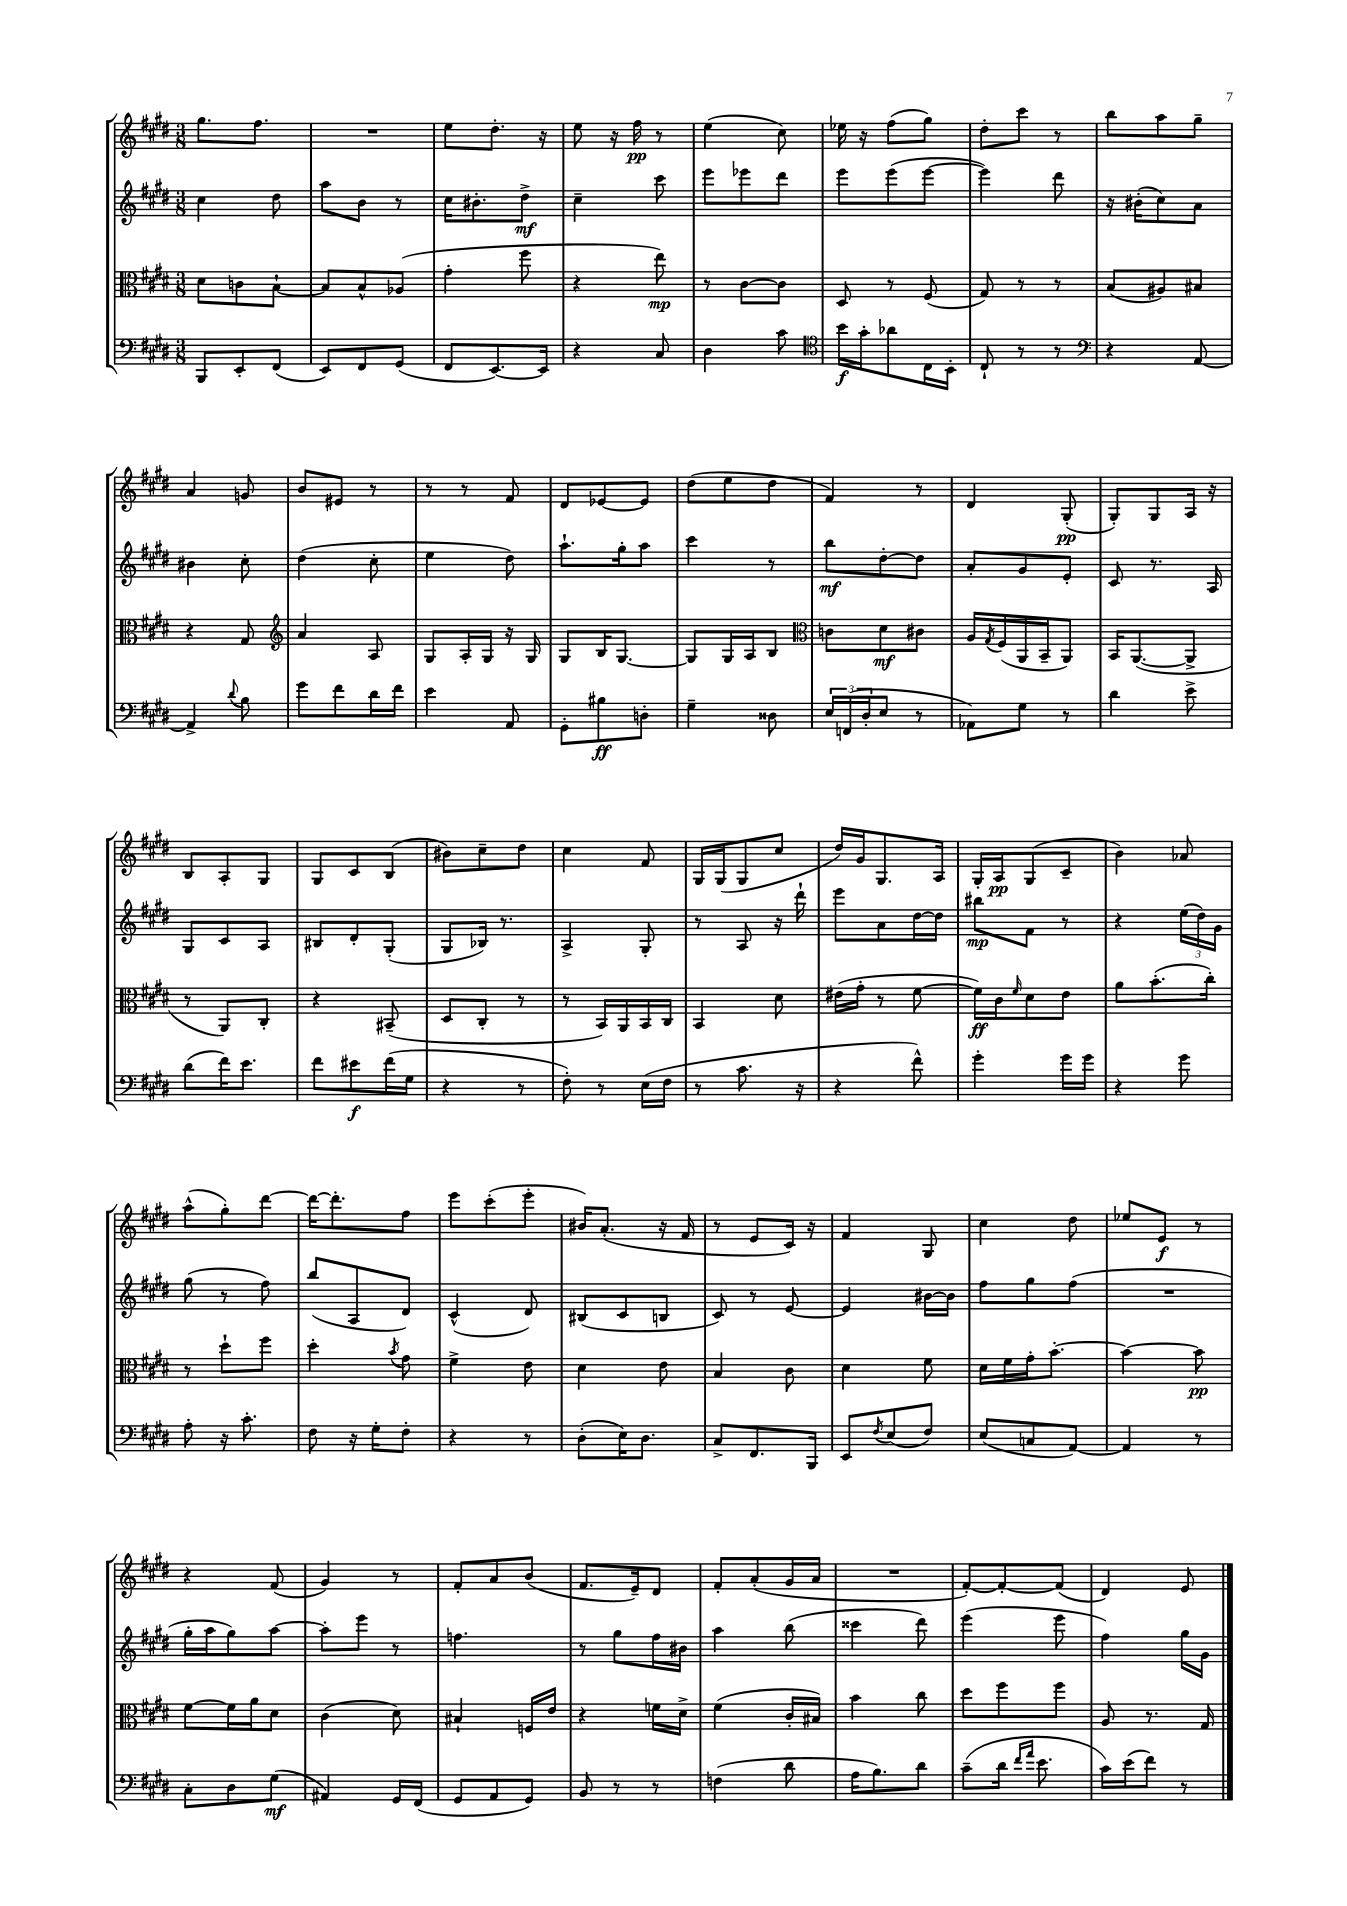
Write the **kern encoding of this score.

**kern	**kern	**kern	**kern
*staff4	*staff3	*staff2	*staff1
*clefF4	*clefC3	*clefG2	*clefG2
*k[f#c#g#d#]	*k[f#c#g#d#]	*k[f#c#g#d#]	*k[f#c#g#d#]
*M3/8	*M3/8	*M3/8	*M3/8
8BBB	8d#	4cc#	8.gg#
8EE'	8c	.	.
.	.	.	8.ff#
(8FF#	[8B`	8dd#	.
=	=	=	=
8EE)	8B]	8aa	4.r
8FF#	8B^^	8b	.
(8GG#	(8A-	8r	.
=	=	=	=
8FF#	4g#'	16cc#	8ee
.	.	8.b#'	.
[8.EE)	.	.	8.dd#'
.	8ff#	8dd#^	.
16EE]	.	.	16r
=	=	=	=
4r	4r	4cc#~	8ee
.	.	.	16r
.	.	.	16ff#
8C#	8ee)	8ccc#	8r
=	=	=	=
4D#	8r	8eee	(4ee
.	[8c#	8eee-	.
8c#	8c#]	8ddd#	8cc#)
=	=	=	=
*clefC4	*	*	*
16b	8D#	8eee	16ee-
16g#'	.	.	16r
8a-	8r	(8eee	(8ff#
16C#	(8F#	[8eee	8gg#)
16BB'	.	.	.
=	=	=	=
8C#`	8G#)	4eee])	8dd#'
8r	8r	.	8ccc#
8r	8r	8ddd#	8r
=	=	=	=
*clefF4	*	*	*
4r	(8B	16r	8bb
.	.	(16b#'	.
.	8A#)	8cc#)	8aa
[8AA	8B#	8a	8gg#~
=	=	=	=
4AA^]	4r	4b#	4a
8qqd#	.	.	.
8B	8G#	8cc#'	8g
=	=	=	=
*	*clefG2	*	*
8g#	4a	(4dd#	8b
8f#	.	.	8e#
16d#	8A	8cc#'	8r
16f#	.	.	.
=	=	=	=
4e	8G#	4ee	8r
.	16A'	.	8r
.	16G#	.	.
8AA	16r	8dd#)	8f#
.	16G#	.	.
=	=	=	=
8GG#'	8G#	8.aa`	8d#
8B#	16B	.	[8e-
.	[8.G#	16gg#'	.
8D'	.	8aa	8e-]
=	=	=	=
4G#~	8G#]	4ccc#	(8dd#
.	16G#	.	8ee
.	16A	.	.
8D##	8B	8r	8dd#
=	=	=	=
*	*clefC3	*	*
24E	8c	8bb	4f#)
(24FF	.	.	.
24D#'	.	.	.
8E	8d#	[8dd#'	.
8r	8c#	8dd#]	8r
=	=	=	=
8AA-)	16A	8a'	4d#
.	8qG#	.	.
.	(16F#	.	.
8G#	16AA	8g#	.
.	16BB~	.	.
8r	8AA)	8e'	(8G#'
=	=	=	=
4d#	16BB	8c#	8G#')
.	([8.AA	.	.
.	.	8.r	8G#
8e^	8AA^]	.	16A
.	.	16A	16r
=	=	=	=
(8d#	8r	8G#	8B
16f#)	8AA)	8c#	8A'
8.e	.	.	.
.	8C#'	8A	8G#
=	=	=	=
8f#	4r	8B#	8G#
8e#	.	8d#'	8c#
(16f#	(8BB#~	(8G#'	(8B
16G#	.	.	.
=	=	=	=
4r	8D#	8G#	8b#)
.	8C#'	16B-)	8cc#~
.	.	8.r	.
8r	8r	.	8dd#
=	=	=	=
8F#')	8r	4A^	4cc#
8r	16BB)	.	.
.	16AA	.	.
(16E	16BB	8G#'	8f#
16F#	16C#	.	.
=	=	=	=
8r	4BB	8r	16G#
.	.	.	(16G#
8.c#	.	8A	8G#
.	8d#	16r	8cc#
16r	.	16ddd#`	.
=	=	=	=
4r	(16e#	8eee	16dd#)
.	16g#'	.	16g#
.	8r	8a	8.G#
8f#^^)	[8f#	[16dd#	.
.	.	16dd#]	16A
=	=	=	=
4g#'	16f#])	8bb#	16G#'
.	16c#	.	16A
.	16qqf#	.	.
.	8d#	8f#	(8G#
16g#	8e	8r	8c#~
16g#	.	.	.
=	=	=	=
4r	8a	4r	4b)
.	(8.b'	.	.
8g#	.	(24ee	8a-
.	.	24dd#)	.
.	16cc#')	.	.
.	.	24g#	.
=	=	=	=
8A'	8r	(8gg#	(8aa^^
16r	8dd#`	8r	8gg#')
8.c#'	.	.	.
.	8ff#	8ff#)	[8ddd#
=	=	=	=
8F#	4dd#'	(8bb	16ddd#_
.	.	.	8.ddd#']
16r	.	8A	.
16G#'	.	.	.
.	8qb	.	.
8F#'	8g#	8d#)	8ff#
=	=	=	=
4r	4f#^	(4c#^^	8eee
.	.	.	(8ccc#'
8r	8e	8d#)	8eee'
=	=	=	=
(8D#'	4d#	(8B#	16b#)
.	.	.	(8.a'
16E)	.	8c#	.
8.D#	.	.	.
.	8e	8B	16r
.	.	.	16f#
=	=	=	=
8C#^	4B	8c#)	8r
8.FF#	.	8r	8e
.	8c#	[8e	16c#)
16BBB	.	.	16r
=	=	=	=
8EE	4d#	4e]	4f#
8qF#	.	.	.
(8E	.	.	.
8F#)	8f#	[16b#	8G#
.	.	16b#]	.
=	=	=	=
(8E	16d#	8ff#	4cc#
.	16f#	.	.
8C	16g#'	8gg#	.
.	[8.b'	.	.
[8AA)	.	(8ff#	8dd#
=	=	=	=
4AA]	4b_	4.r	8ee-
.	.	.	8e
8r	8b]	.	8r
=	=	=	=
8C#'	[8f#	16gg#'	4r
.	.	16aa	.
8D#	16f#]	8gg#)	.
.	16a	.	.
(8G#	8d#	[8aa	(8f#
=	=	=	=
4AA#)	(4c#	8aa']	4g#)
.	.	8eee	.
16GG#	8d#)	8r	8r
(16FF#	.	.	.
=	=	=	=
8GG#	4B#`	4.ff	8f#'
8AA	.	.	8a
8GG#)	16F	.	(8b
.	16e	.	.
=	=	=	=
8BB	4r	8r	8.f#
8r	.	8gg#	.
.	.	.	16e~)
8r	16f	16ff#	8d#
.	16d#^	16b#	.
=	=	=	=
(4F	(4f#	4aa	8f#'
.	.	.	(8a'
8d#	16c#'	(8bb	16g#
.	16B#)	.	16a
=	=	=	=
16A	4b	4ccc##	4.r
8.B)	.	.	.
8d#	8cc#	8ddd#)	.
=	=	=	=
(8c#~	8dd#	(4eee	[8f#')
16d#	8ff#	.	8f#'_
16qqf#	.	.	.
16qqa	.	.	.
8.e	.	.	.
.	8ff#	8eee	(8f#]
=	=	=	=
16c#)	8A	4ff#)	4d#)
(16e	.	.	.
8f#)	8.r	.	.
8r	.	16gg#	8e
.	16G#	16g#	.
==	==	==	==
*-	*-	*-	*-
